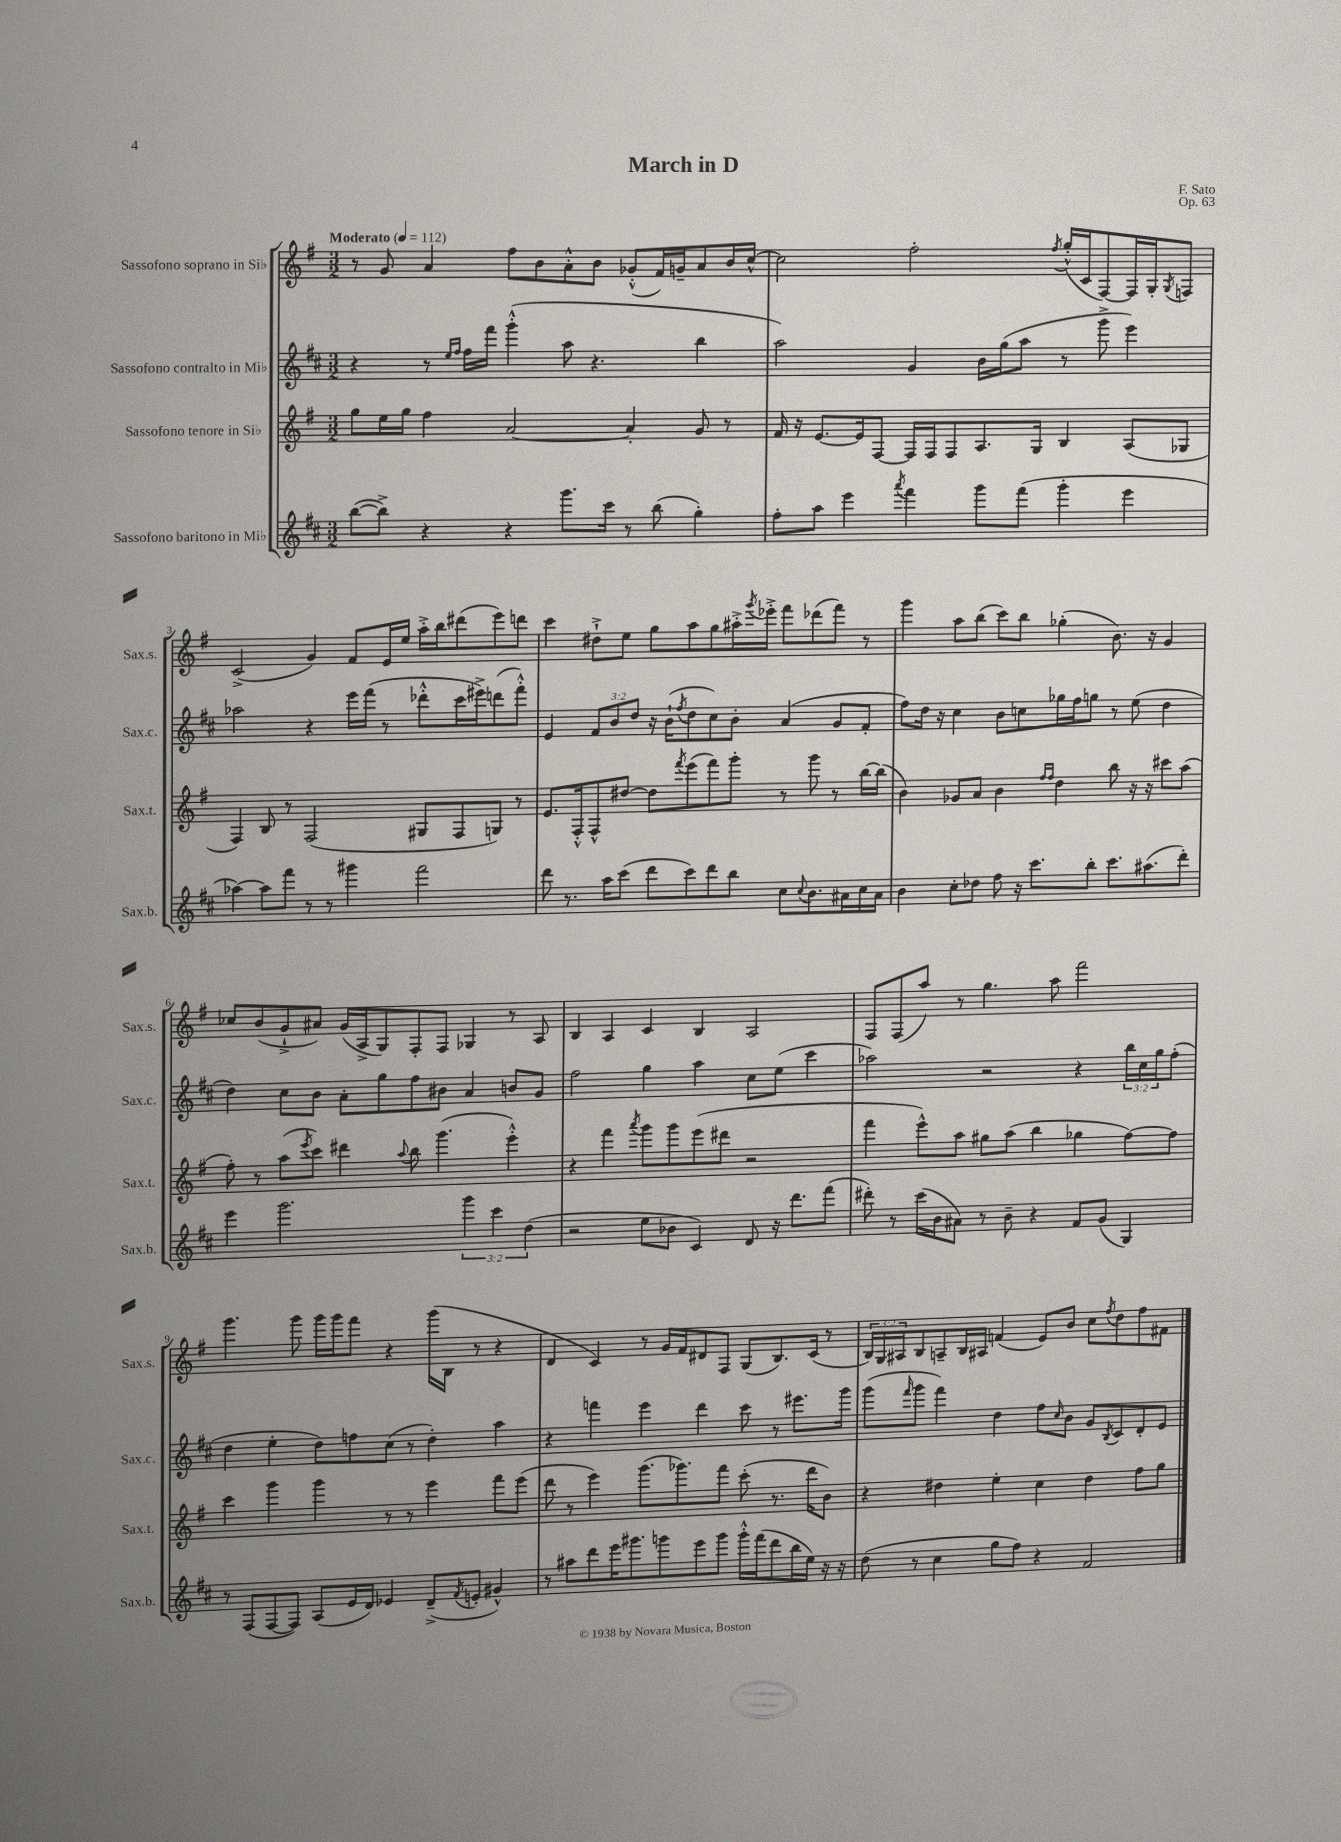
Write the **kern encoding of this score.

**kern	**kern	**kern	**kern
*part4	*part3	*part2	*part1
*staff4	*staff3	*staff2	*staff1
*I"Sassofono baritono in Mi♭	*I"Sassofono tenore in Si♭	*I"Sassofono contralto in Mi♭	*I"Sassofono soprano in Si♭
*I'Sax.b.	*I'Sax.t.	*I'Sax.c.	*I'Sax.s.
*clefG2	*clefG2	*clefG2	*clefG2
*k[f#c#]	*k[f#]	*k[f#c#]	*k[f#]
*M3/2	*M3/2	*M3/2	*M3/2
*MM112	*MM112	*MM112	*MM112
=1	=1	=1	=1
!	!	!	!LO:TX:a:B:t=Moderato
([8bb\L	8gg\L	4r	8r
8bb^\J])	16ee\L	.	8g/
.	16gg\JJ	.	.
4r	4ff#\	8r	4a/
.	.	16qqee/LL	.
.	.	16qqff#/JJ	.
.	.	16ff#\LL	.
.	.	16fff#\JJ	.
4r	[2a/	(4ggg'^^\	8ff#\L
.	.	.	8b\
8.ggg\L	.	8aa\	8a'^^\
.	.	4.r	8b\J
16ccc#\Jk	.	.	.
8r	4a'/]	.	(8g-X'^^/L
(8bb\	.	.	16f#/L)
.	.	.	16gn~/J
4gg'\)	8g/	4bb\	8a/
.	8r	.	16b/L
.	.	.	[16cc^^/JJ
=2	=2	=2	=2
8ff#'\L	16f#/	2aa\)	2cc\]
.	16r	.	.
8aa\J	[8.e/L	.	.
4eee\	.	.	.
.	16e/k]	.	.
.	[8F#/J	.	.
8qaaa/	.	.	.
4fff#\	16F#/LL]	4g/	2ff#'\
.	16F#/J	.	.
.	8F#/	.	.
8ggg\L	8.A/	16b\LL	.
.	.	(16gg\J	.
(8fff#\J	.	8aa\J	.
.	16G/Jk	.	.
.	.	.	8qff#/
4ggg'\	4B/	8r	(16gg'^^/LL
.	.	.	16c/J
.	.	8ggg^\	[8F#/)
4eee\	(8A/L	4eee\)	16F#/L]
.	.	.	16G'/J
.	.	.	8qG/
.	8G-X/J	.	8Fn/J
!!LO:LB:g=z
=3	=3	=3	=3
[4aa-X\)	4F#/)	2aa-X\	(2c^/
8aa-\L]	8B/	.	.
8fff#\J	8r	.	.
8r	(2F#/	4r	4g/)
8r	.	.	.
4ggg#X\	.	16eee\LL	8f#/L
.	.	(16fff#\JJ	.
.	.	8r	16e/L
.	.	.	16ee/JJ
2fff#\	8G#X/L	8ddd-X'^^\L	16aa'^\LL
.	.	.	16bb\J
.	8F#/	16ccc#\L	(8ddd#X\
.	.	16eee#X^\J)	.
.	8Gn/J)	(8dddn\	8eee\)
.	8r	8fff#'^^\J)	8dddn\J
=4	=4	=4	=4
8ddd\	8.e/L	4e/	4ccc\
8.r	.	.	.
.	16F#'^^/k	.	.
.	8F#^^/	12f#/L	8dd#X`^\L
16aa\KL	.	.	.
.	.	12b/	.
(8ccc#\J	[8dd#X/J	.	8ee\J
.	.	12dd/J	.
8ddd\L	8dd#\L]	16r	8gg\L
.	.	(16b`\KL	.
.	8qfff#/	8qff#/	.
8ccc#\)	(8eee\	8dd\	8aa\
8ddd\	8fff#\)	8cc#\)	8gg\
8bb\J	8ggg'\J	8b'\J	16aa#X'^\L
.	.	.	8qggg/
.	.	.	16eee-X'^\JJ
8cc#\L	8r	(4a/	8fff#\L
8qqcc#/	.	.	.
8.b\	8ggg\	.	(8ddd-X\
.	8r	8g/L	8fff#\J)
16a#X\L	.	.	.
16cc#\	[16bb\LL	8f#'/J	8r
16a#\JJ	(16bb\JJ]	.	.
=5	=5	=5	=5
4b\	4b\)	8ff#\L)	4ggg\
.	.	16dd\Jk	.
.	.	16r	.
8cc#'\L	8g-X/L	4cc#\	8aa\L
8dd-X\J	8a/J	.	(8bb\J
8ff#\	4b\	8b\L	8ccc\L)
16r	.	8ccn\	8bb\J
8.ccc#\L	.	.	.
.	16qqff#/LL	.	.
.	16qqff#/JJ	.	.
.	4dd\	16gg-X\L	(4gg-X'\
.	.	16ff#\J	.
8bb'\J	.	8ggn\J	.
8.ccc#\L	8bb\	8r	8.b\)
.	16r	(8ee\	.
(8.aa#X\	16r	.	16r
.	8ccc#X\L	4dd\	4g/
8ddd'\J)	(8aa\J	.	.
!!LO:LB:g=z
=6	=6	=6	=6
4eee\	8ff#'\)	4dd\)	8cc-X/L
.	8r	.	(8b/
2.ggg\	(8aa\L	8cc#\L	8g`^/
.	8qeee/	.	.
.	8ccc\J)	8b\J	8a#X/J)
.	4ddd#X\	8a'\L	(16g/LL
.	.	.	16A^/J
.	.	8gg\	8G/)
.	8qqaa/	.	.
.	8bb\	8ff#\	8F#'/
.	(4.ggg\	8b#X\J	8F#/J
6ggg\	.	4a/	4G-X/
6ccc#\	.	.	.
.	4eee'^^\)	8bn/L	8r
(6dd\	.	.	.
.	.	8g/J	8A/
=7	=7	=7	=7
2r	4r	2ff#\	4B/
.	4fff#\	.	4A/
.	8qaaa/	.	.
8ee\L	8ggg\L	4gg\	4c/
8b-X\J	8ggg\	.	.
4c#/)	(8eee\	4aa\	4B/
.	8ddd#X\J	.	.
8d/	2r	8cc#\L	2A/
16r	.	(8ee\J	.
8.ddd\L	.	.	.
.	.	4ccc#\	.
(8fff#\J	.	.	.
=8	=8	=8	=8
8ddd#X'\)	4fff#\	2aa-X\)	8F#/L
8r	.	.	(8F#/
(16ccc#\LL	8eee^^\L)	.	8aa/J)
16b\J	.	.	.
8a#X\J)	8aa\J	.	8r
8r	8gg#X\L	2r	4.gg\
8b~\	(8aa\J	.	.
4r	4bb\	.	.
.	.	.	8aa\
8f#/L	4gg-X\	4r	2fff#\
(8g/J	.	.	.
4G/)	[8ff#\L)	24bb\LL	.
.	.	24cc#\	.
.	.	24gg\J	.
.	8ff#\J]	(8ff#'\J	.
!!LO:LB:g=z
=9	=9	=9	=9
8r	4ccc\	4dd\	4.ggg\
(8F#/L	.	.	.
[8F#/	4ggg\	4ee'\	.
8F#/J])	.	.	8ggg\
(8A/L	4ggg\	8dd\L)	16ggg\LL
.	.	.	16ggg\J
16e/L	.	8ffn\	8fff#\J
16d/JJ)	.	.	.
4e-X/	8r	(8cc#\J	4r
.	8r	8r	.
(8d~^/L	4eee\	4dd'\)	(16ggg\LL
.	.	.	16B\JJ
8qf#/	.	.	.
8en'/J	.	.	8r
4g#X^^/)	8fff#\L	4aa\	4r
.	(8eee\J	.	.
=10	=10	=10	=10
8r	8ddd\	4r	4d/
8aa#X\L	8r	.	.
8ddd\	4eee\)	4fffn\	4c/)
16eee\K	.	.	.
8.ggg#X\	.	.	.
.	(8.ggg\L	4eee\	8r
8gggn\	.	.	16g/LL
.	8.ggg-X\)	.	16f#/J
8eee\	.	4ddd\	8d#X/
8ggg\J	8fff#\J	.	8F#/J
16ggg'^^\LL	(8ccc'\	8ccc#\	(8G/L
(16fff#\J	.	.	.
8ddd\	8.r	8r	8.B/)
16bb\L	.	8.eee#X\L	.
16ee\JJ)	16ddd\KL	.	(16c/Jk
16r	8b\J)	.	8r
16r	.	16ggg\Jk	.
=11	=11	=11	=11
(8dd\	4r	(8ggg\L	24B/LL)
.	.	.	24G/
.	.	.	24A#X/J
.	.	16qqfff#/	.
8r	.	8ggg\J	8B/
4cc#\	4dd#X\	4fff#\)	8An~/
.	.	.	16B/L
.	.	.	16A#X/JJ
8gg\L	4ee'\	4dd\	(4fn/
8ff#\J)	.	.	.
4r	4cc\	8ff#\L	8e/L)
.	.	16qqcc#/	.
.	.	8b\J	8b/J
2f#/	4dd#\	8g/L	8cc\L
.	.	8qB/	8qff#/
.	.	8c#/	8dd\
.	8ff#\L	8d'/	8ff#\
.	8gg\J	8e/J	8f#X\J
==	==	==	==
*-	*-	*-	*-
